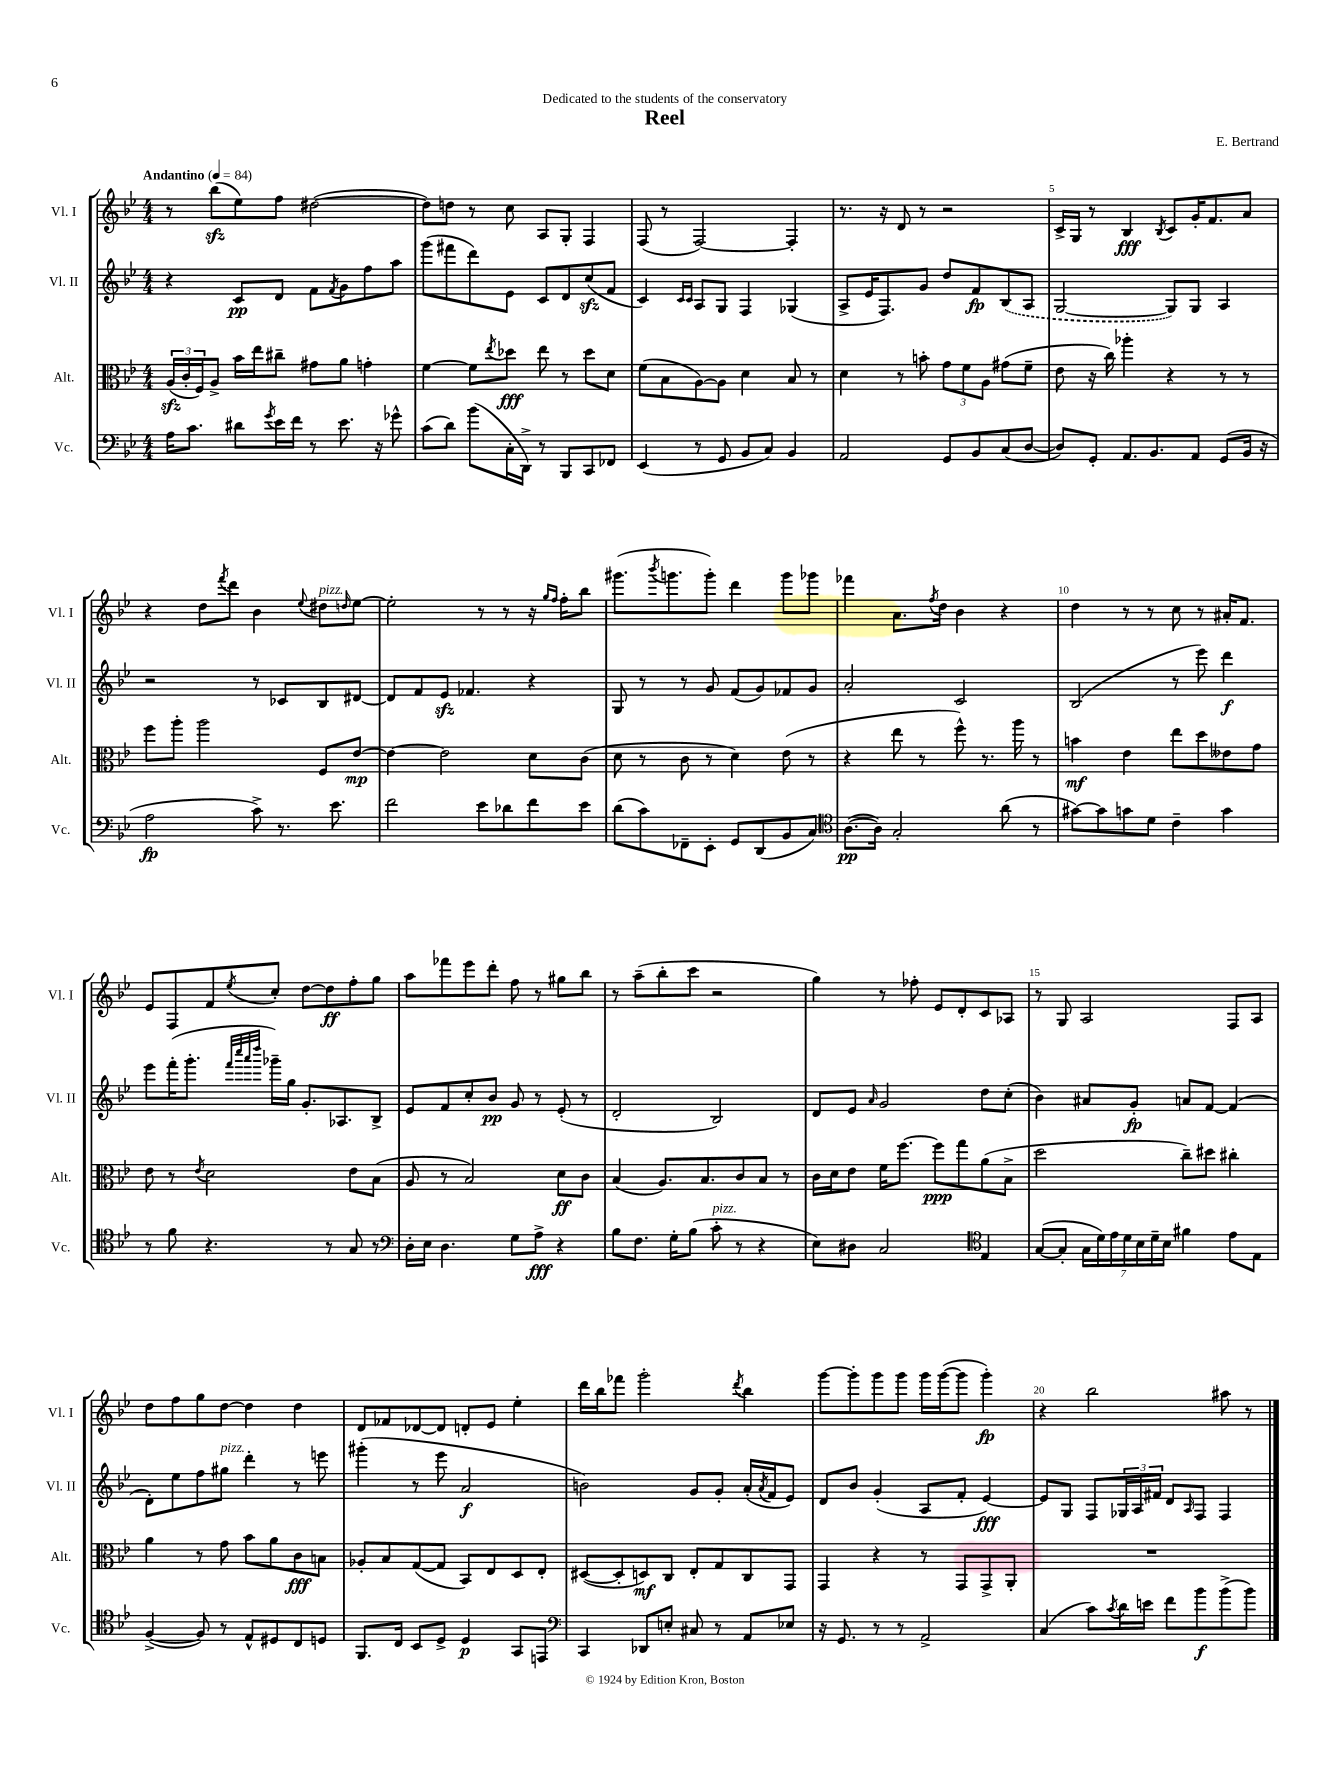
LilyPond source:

\header { title = "Reel" composer = "E. Bertrand" dedication = "Dedicated to the students of the conservatory" }
<<
\new StaffGroup <<
\new Staff = "s0" \with { instrumentName = "Vl. I" shortInstrumentName = "Vl. I" } {
    \clef treble \key bes \major \numericTimeSignature \time 4/4 \tempo "Andantino" 4 = 84
    r8 bes''8\sfz( ees''8) f''8 dis''2~( |
    dis''8) d''8 r8 c''8 a8 g8-. f4 |
    f8( r8 f2~) f4-. |
    r8. r16 d'8 r8 r2 |
    c'16-> g16 r8 bes4\fff \acciaccatura { bes8 } c'8 g'16-. f'8. a'8 |
    r4 d''8 \acciaccatura { f'''8 } d'''8 bes'4 \appoggiatura { ees''8 } dis''8^\markup { \italic "pizz." } \grace { d''16 } ees''8~ |
    ees''2-. r8 r8 r16 \grace { g''16 f''16 } f''16-. bes''8 |
    gis'''8.( \acciaccatura { bes'''8 } g'''8. g'''8-.) d'''4 g'''8 ges'''8 |
    fes'''4 a'8. \acciaccatura { f''8 } d''16 bes'4 r4 |
    d''4 r8 r8 c''8 r8 ais'16-. f'8. |
    ees'8 f8 f'8 \acciaccatura { ees''8 } c''8-. d''8~ d''8\ff f''8-. g''8 |
    a''8 fes'''8 ees'''8 d'''8-. f''8 r8 gis''8 bes''8 |
    r8 a''8--( bes''8-. c'''8 r2 |
    g''4) r8 fes''8-. ees'8 d'8-. c'8 aes8 |
    r8 g8 a2 f8 a8 |
    d''8 f''8 g''8 d''8~ d''4 d''4 |
    d'8 fes'8 des'8~ des'8 d'8-. ees'8 ees''4-. |
    d'''16 bes''16 fes'''8 g'''2-. \acciaccatura { d'''8 } bes''4 |
    g'''8~ g'''8-. g'''8 g'''8 g'''16 g'''16~( g'''8 g'''4-.\fp) |
    r4 bes''2 ais''8 r8 \bar "|." |
}
\new Staff = "s1" \with { instrumentName = "Vl. II" shortInstrumentName = "Vl. II" } {
    \clef treble \key bes \major \numericTimeSignature \time 4/4
    r4 c'8\pp d'8 f'8 \acciaccatura { f'8 } g'8 f''8 a''8 |
    g'''8( fis'''8 d'''8) ees'8 c'8 d'8 c''8\sfz( f'8 |
    c'4) \grace { c'16 c'16 } a8 g8 f4 ges4( |
    a8-> ees'16 f8.) g'8 d''8 f'8\fp \once \slurDashed bes8( a8 |
    g2~ g8) g8 a4 |
    r2 r8 ces'8 bes8 dis'8~ |
    dis'8 f'8 ees'8\sfz fes'4. r4 |
    g8 r8 r8 g'8 f'8( g'8) fes'8 g'8 |
    a'2-. c'2 |
    bes2( r8 ees'''8) d'''4\f |
    ees'''8 f'''16-.( g'''8.-. \grace { f'''32 c''''32 a'''32 d''''32 } ges'''16--) g''16 g'8.-. aes8. bes8-> |
    ees'8 f'8 c''8-. bes'8\pp g'8 r8 ees'8-.( r8 |
    d'2-. bes2) |
    d'8 ees'8 \grace { a'16 } g'2 d''8 c''8-.( |
    bes'4) ais'8 g'8-.\fp a'8 f'8~ f'4( |
    d'8-.) ees''8 f''8 gis''8^\markup { \italic "pizz." } d'''4-. r8 e'''8 |
    gis'''4-.( r8 ees'''8 a'2\f |
    b'2) g'8 g'8-. a'16-.( \acciaccatura { a'8 } f'16 ees'8) |
    d'8 bes'8 g'4-.( a8 f'8-. ees'4~\fff) |
    ees'8 g8 f8 \tuplet 3/2 { ges16 a16 fis'16 } d'8 \grace { a16 } f8 f4 \bar "|." |
}
\new Staff = "s2" \with { instrumentName = "Alt." shortInstrumentName = "Alt." } {
    \clef alto \key bes \major \numericTimeSignature \time 4/4
    \tuplet 3/2 { a16\sfz( c'16-. f16) } a8-> bes'16 ees''16 cis''8-- gis'8 a'8 g'4-. |
    f'4~ f'8 \acciaccatura { ees''8 } des''8\fff ees''8 r8 des''8 d'8 |
    f'8( bes8 a8~) a8 d'4 bes8 r8 |
    d'4 r8 b'8-. \tuplet 3/2 { g'8 f'8 a8 } gis'8( f'8-- |
    ees'8 r16 c''16) aes''4-. r4 r8 r8 |
    f''8 a''8-. a''2 f8 ees'8~\mp |
    ees'4~ ees'2 d'8 c'8( |
    d'8 r8 c'8 r8 d'4) ees'8( r8 |
    r4 ees''8 r8 f''8-^) r8. a''16 r8 |
    b'4\mf ees'4 ees''8 d''8 eeses'8 g'8 |
    ees'8 r8 \acciaccatura { ees'8 } d'2 ees'8 bes8( |
    a8 r8 bes2) d'8\ff c'8 |
    bes4( a8.) bes8. c'8 bes8 r8 |
    c'16 d'16 ees'8 f'16 f''8.~ f''8\ppp g''8 a'8( bes8-> |
    d''2 c''8--) dis''8 cis''4-. |
    a'4 r8 g'8 bes'8 a'8 c'8\fff b8 |
    aes8-. bes8 g8~( g8 bes,8) ees8 d8 ees8-. |
    dis8~( dis8-. d8\mf) c8 ees8-. g8 c8 g,8 |
    g,4 r4 r8 g,8 g,8-> a,8-. |
    R1 \bar "|." |
}
\new Staff = "s3" \with { instrumentName = "Vc." shortInstrumentName = "Vc." } {
    \clef bass \key bes \major \numericTimeSignature \time 4/4
    a16 c'8. dis'8 \acciaccatura { g'8 } ees'16 f'16 r8 ees'8. r16 ges'8-^ |
    c'8( d'8) bes'8( c16-. d,16->) r8 bes,,8 c,8 fes,8 |
    ees,4( r8 g,8 bes,8 c8) bes,4 |
    a,2 g,8 bes,8 c8( d8~ |
    d8) g,8-. a,8. bes,8. a,8 g,8( bes,16 r16 |
    a2\fp c'8->) r8. ees'8. |
    f'2 ees'8 des'8 f'8 ees'8 |
    d'8( c'8) fes,8-- ees,8-. g,8 d,8( bes,8 c8) |
    \clef tenor a8.~\pp( a16) g2-. a'8( r8 |
    gis'8~) gis'8 g'8 d'8 c'4-- g'4 |
    r8 f'8 r4. r8 g8 r8 |
    \clef bass d16-. ees16 d4. g8 a8->\fff r4 |
    bes8 f8. g16-. bes8( c'8-.^\markup { \italic "pizz." } r8 r4 |
    ees8) dis8 c2 \clef tenor ees4 |
    g8~( g8-. \tuplet 7/4 { g16 d'16) ees'16 d'16 bes16 d'16-- bes16 } fis'4 ees'8 ees8 |
    f4~->( f8) r8 ees8-^ dis8 c8 d8 |
    f,8. c16 bes,8 d8-> d4\p g,8 e,8 |
    \clef bass c,4 des,8 e8-. cis8 r8 a,8 ees8 |
    r16 g,8. r8 r8 a,2-> |
    c4( c'8) \acciaccatura { c'8 } d'16 e'16 f'8 bes'8\f bes'8->( bes'8) \bar "|." |
}
>>
>>
\layout { \context { \Score \override BarNumber.break-visibility = ##(#f #t #t) barNumberVisibility = #(every-nth-bar-number-visible 5) } }
